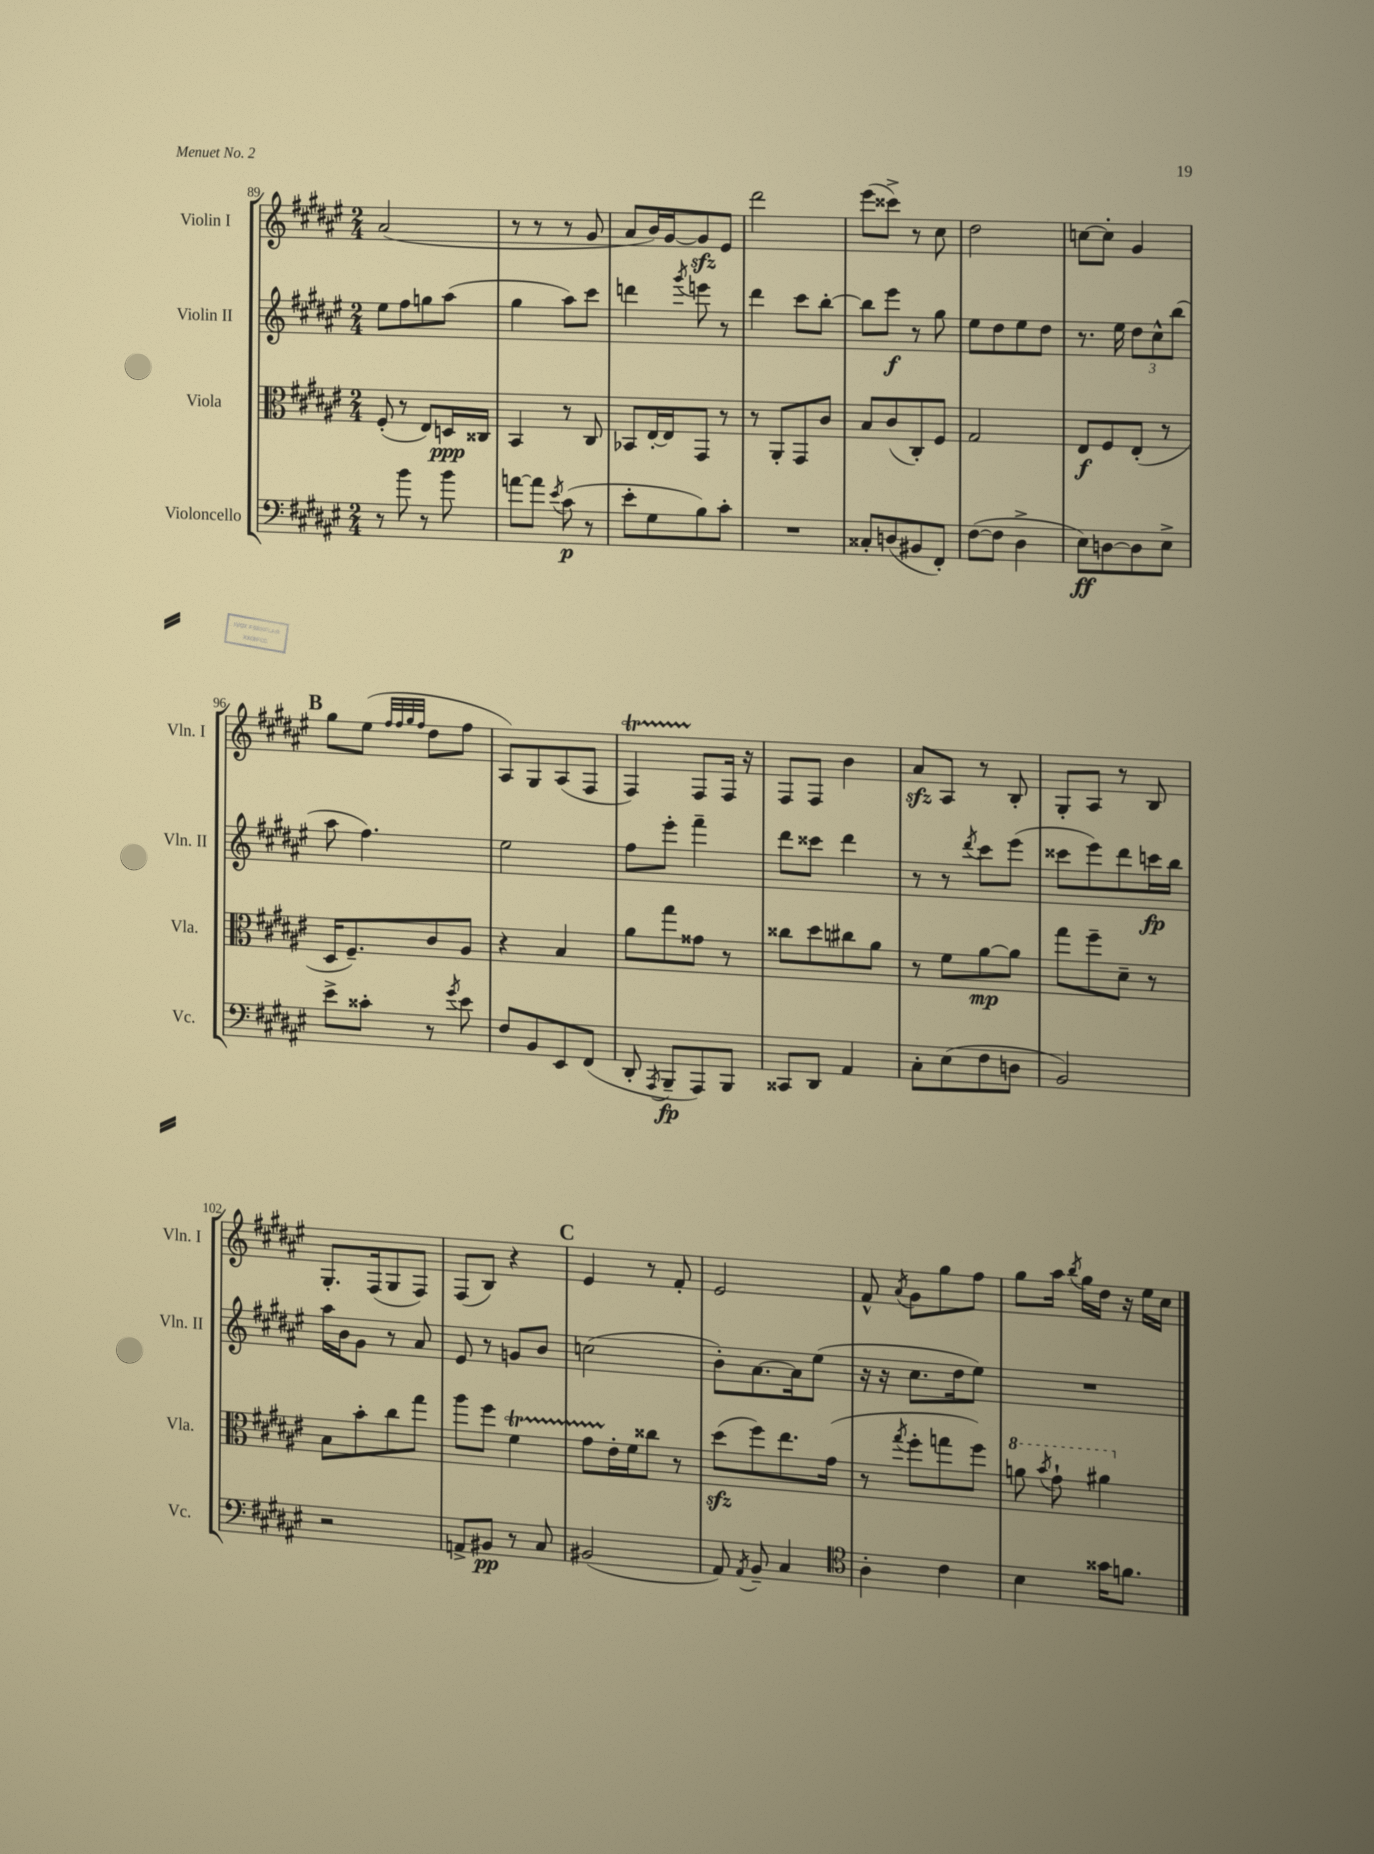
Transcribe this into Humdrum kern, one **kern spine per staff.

**kern	**kern	**kern	**kern
*staff4	*staff3	*staff2	*staff1
*clefF4	*clefC3	*clefG2	*clefG2
*k[f#c#g#d#a#e#]	*k[f#c#g#d#a#e#]	*k[f#c#g#d#a#e#]	*k[f#c#g#d#a#e#]
*M2/4	*M2/4	*M2/4	*M2/4
8r	(8F#'	8ee#	(2a#
8b	8r	8ff#	.
8r	8E#)	8gg	.
8b	16D	(8aa#	.
.	16C##	.	.
=	=	=	=
[8a	4BB	4gg#	8r
8a]	.	.	8r
8qe#	.	.	.
(8c#	8r	8aa#)	8r
8r	8C#	8ccc#	8g#
=	=	=	=
8e#'	8BB-	4ddd	8a#
8G#	[16E#'	.	16b)
.	16E#]	.	[16g#
.	.	8qggg#	.
8B)	8GG#	8eee	8g#]
8c#'	8r	8r	8e#
=	=	=	=
2r	8r	4ddd#	2ddd#
.	8AA#'	.	.
.	8GG#	8ccc#	.
.	8c#	[8bb'	.
=	=	=	=
8C##'	8B	8bb]	(8eee#
(8D	(8c#	8eee#	8ccc##^)
8BB#	8C#')	8r	8r
8FF#')	8F#	8gg#	8cc#
=	=	=	=
([8F#	2G#	8ee#	2dd#
8F#]	.	8dd#	.
4D#^	.	8ee#	.
.	.	8dd#	.
=	=	=	=
8E#)	8E#	8.r	[8cc
[8D	8F#	.	8cc']
.	.	16ee#	.
8D]	(8E#'	12dd#	4g#
.	.	12cc#^^	.
8E#^	8r	.	.
.	.	(12bb	.
=	=	=	=
8e#^	16D#	8aa#	8gg#
.	8.F#~)	.	.
8c##'	.	4.ff#)	(8ee#
.	.	.	32qqff#
.	.	.	32qqff#
.	.	.	32qqgg#
.	.	.	32qqff#
8r	8c#	.	8dd#
8qg#	.	.	.
8e#	8A#	.	8ff#
=	=	=	=
8F#	4r	2ee#	8A#)
8BB	.	.	8G#
8EE#	4B	.	(8A#
(8FF#	.	.	8F#
=	=	=	=
8DD#'	8a#	8ff#	4F#)
8qAAA#	.	.	.
8BBB~	8gg#	8eee#'	.
8AAA#)	8g##	4fff#~	8F#
8BBB	8r	.	16F#
.	.	.	16r
=	=	=	=
8CC##	8cc##	8ddd#	8F#
8DD#	8dd#	8ccc##	8F#
4AA#	8cc#	4ddd#	4b
.	8a#	.	.
=	=	=	=
8C#'	8r	8r	8a#
(8E#	8f#	8r	8A#
.	.	8qddd#	.
8F#	[8a#	8ccc#	8r
8D	8a#]	(8eee#	8B'
=	=	=	=
2BB)	8gg#	8ccc##	8G#'
.	8ff#~	8eee#)	8A#
.	8d#~	8ddd#	8r
.	8r	16ccc	8B
.	.	16bb	.
=	=	=	=
2r	8B	16aa#	8.G#'
.	.	16b	.
.	8b'	8g#	.
.	.	.	(16F#
.	8cc#	8r	8G#
.	8gg#	8a#	8F#)
=	=	=	=
8AA^	8aa#	8e#	(8F#
8BB#	8ff#	8r	8B)
8r	4f#	8g	4r
8C#	.	8b	.
=	=	=	=
(2BB#	8g#	(2cc	4e#
.	16e#'	.	.
.	16f#	.	.
.	8cc##	.	8r
.	8r	.	8f#'
=	=	=	=
8AA#)	(8dd#	8b')	2e#
8qAA#	.	.	.
8BB~	8ff#)	[8.a#	.
4C#	8.ee#	.	.
.	.	16a#]	.
.	.	(8ee#	.
.	(16g#	.	.
=	=	=	=
*clefC4	*	*	*
4A#'	8r	16r	8f#^^
.	.	16r	.
.	8qgg#	.	8qa#
.	8ff#'	8.cc#	8g#
4c#	8gg	.	8gg#
.	.	16dd#	.
.	8ff#)	8ee#)	8ff#
=	=	=	=
4B	8aa	2r	8gg#
.	8qbb	.	.
.	8gg#`	.	16aa#
.	.	.	8qbb
.	.	.	16gg#
16g##	4aa#	.	16dd#
8.f	.	.	16r
.	.	.	16ee#
.	.	.	16cc#
==	==	==	==
*-	*-	*-	*-
